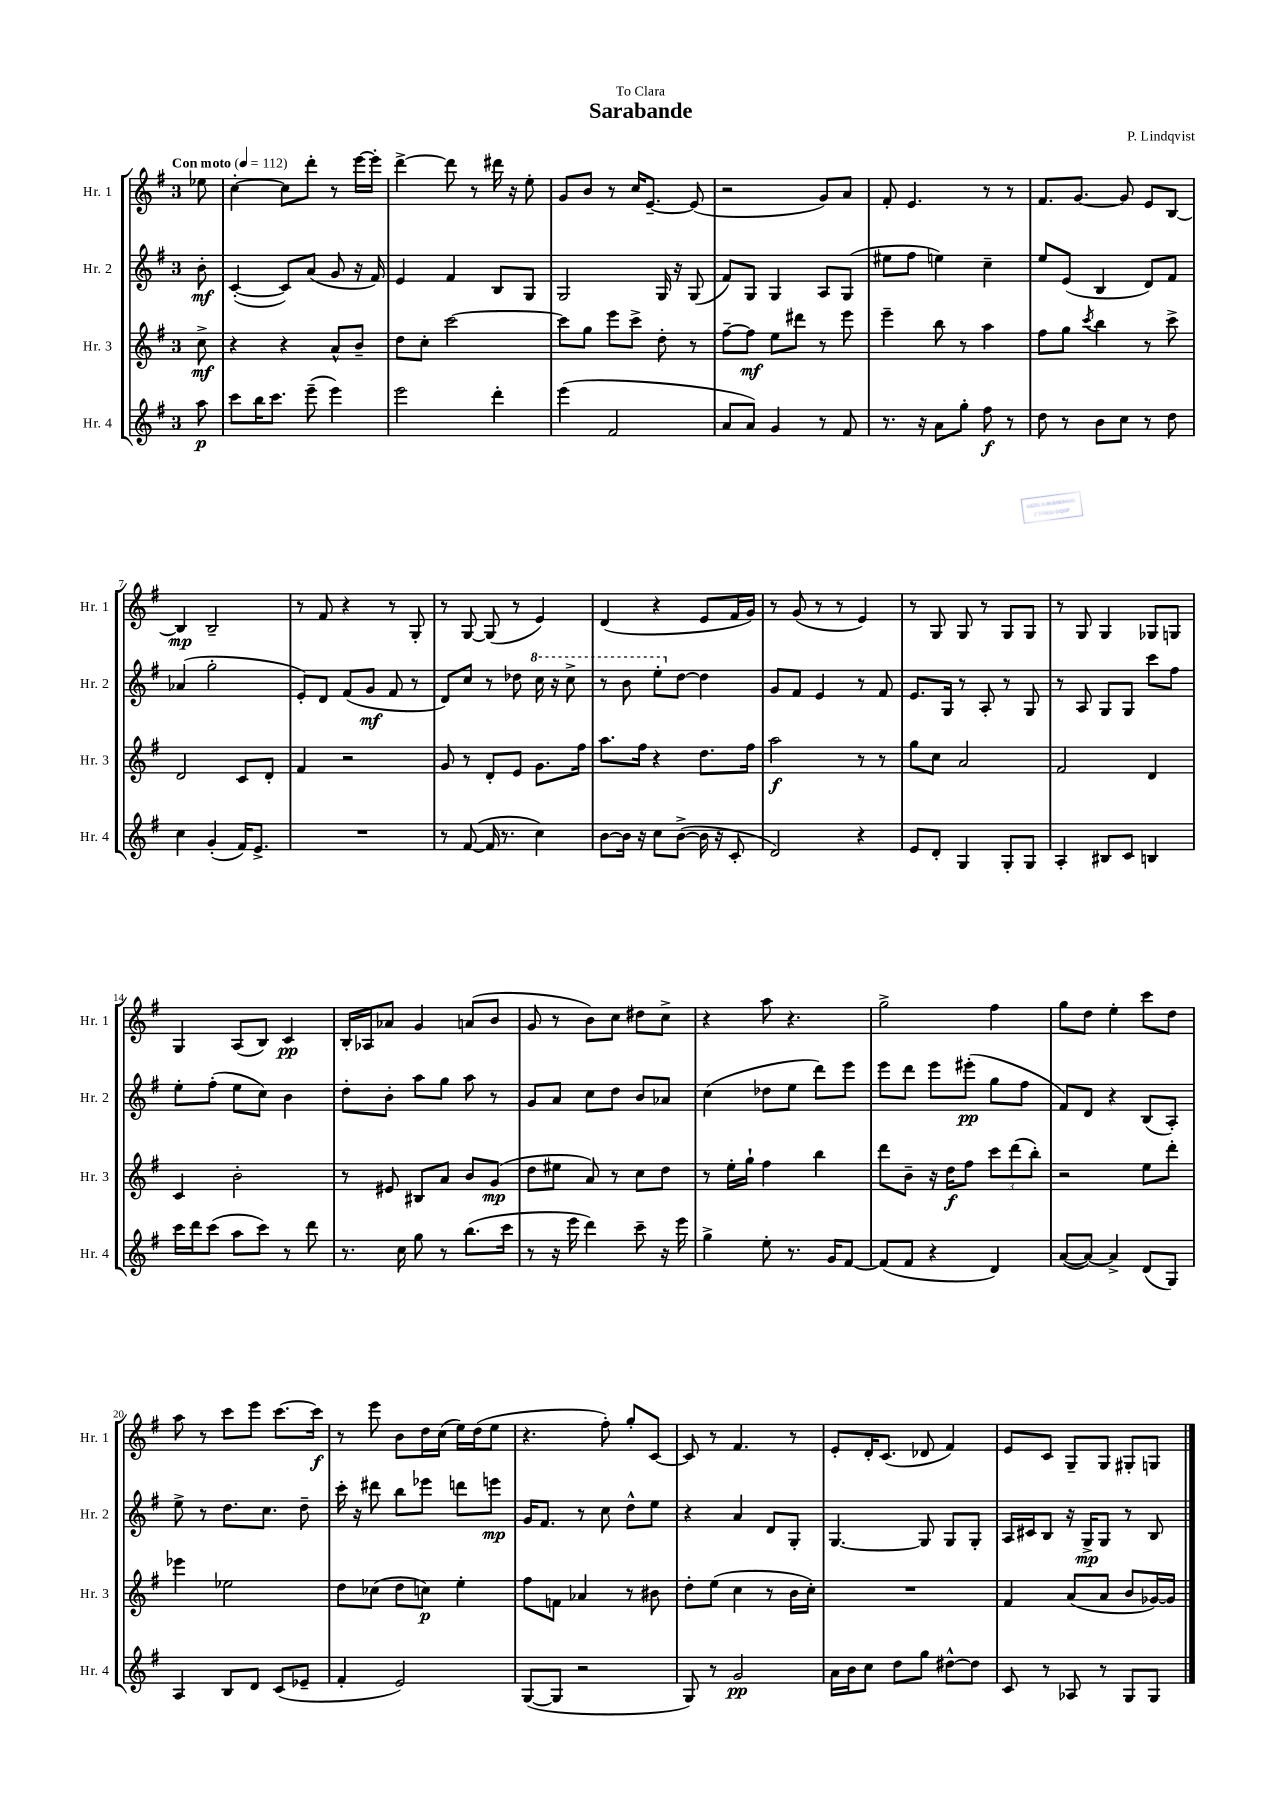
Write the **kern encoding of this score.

**kern	**kern	**kern	**kern
*staff4	*staff3	*staff2	*staff1
*clefG2	*clefG2	*clefG2	*clefG2
*k[f#]	*k[f#]	*k[f#]	*k[f#]
*M3/4	*M3/4	*M3/4	*M3/4
*MM112	*MM112	*MM112	*MM112
8aa\	8cc^\	8b'\	8ee-\
=	=	=	=
8ccc\L	4r	([4c'/	[4cc'\
16bb\K	.	.	.
8.ccc\J	.	.	.
.	4r	8c/]L)	8cc\]L
(8eee~\	.	(8a/J	8ddd'\J
4eee\)	8a^^/L	8g/	8r
.	8b~/J	16r	[16eee\LL
.	.	16f#/)	16eee'\]JJ
=	=	=	=
2eee\	8dd\L	4e/	[4ddd^\
.	8cc'\J	.	.
.	[2ccc\	4f#/	8ddd\]
.	.	.	8r
4ddd'\	.	8B/L	16ddd#\
.	.	.	16r
.	.	8G/J	8ee'\
=	=	=	=
(4eee\	8ccc\]L	2G/	8g/L
.	8gg\J	.	8b/J
2f#/	8eee\L	.	8r
.	8ccc^\J	.	16cc/LK
.	.	.	[8.e~/J
.	8dd'\	16G/	.
.	.	16r	.
.	8r	(8G/	(8e/]
=	=	=	=
8a/L	[8ff#~\L	8f#/L)	2r
8a/J)	8ff#\]J	8G/J	.
4g/	8ee\L	4G/	.
.	8ddd#\J	.	.
8r	8r	8A/L	8g/L)
8f#/	8eee\	(8G/J	8a/J
=	=	=	=
8.r	4eee~\	8ee#\L	8f#'/
.	.	8ff#\J	4.e/
16r	.	.	.
8a\L	8bb\	4ee\)	.
8gg'\J	8r	.	.
8ff#\	4aa\	4cc~\	8r
8r	.	.	8r
=	=	=	=
8dd\	8ff#\L	8ee/L	8.f#/L
8r	8gg\J	(8e/J	.
.	.	.	[8.g/J
.	8qccc/	.	.
8b\L	4bb\	4B/	.
8cc\J	.	.	8g/]
8r	8r	8d/L)	8e/L
8dd\	8ccc^\	8f#/J	[8B/J
=	=	=	=
4cc\	2d/	(4a-/	4B/]
(4g'/	.	2gg'\	2B~/
16f#/LK)	8c/L	.	.
8.e^/J	.	.	.
.	8d'/J	.	.
=	=	=	=
2.r	4f#/	8e'/L)	8r
.	.	8d/J	8f#/
.	2r	(8f#/L	4r
.	.	8g/J	.
.	.	8f#/	8r
.	.	8r	8G'/
=	=	=	=
8r	8g/	8d/L)	8r
([8f#/	8r	8cc/J	[8G/
16f#/]	8d'/L	8r	(8G/]
8.r	.	.	.
.	8e/J	8dd-\	8r
4cc\)	8.g\L	16ccc\	4e/)
.	.	16r	.
.	.	8ccc^\	.
.	16ff#\Jk	.	.
=	=	=	=
[8b\L	8.aa\L	8r	(4d/
16b\]Jk	.	8bb\	.
16r	16ff#\Jk	.	.
8cc\L	4r	8eee'\L	4r
([8b^\J	.	[8dd\J	.
16b\]	8.dd\L	4dd\]	8e/L
16r	.	.	.
8c'/	.	.	16f#/L
.	16ff#\Jk	.	16g/JJ)
=	=	=	=
2d/)	2aa\	8g/L	8r
.	.	8f#/J	(8g/
.	.	4e/	8r
.	.	.	8r
4r	8r	8r	4e/)
.	8r	8f#/	.
=	=	=	=
8e/L	8gg\L	8.e/L	8r
8d'/J	8cc\J	.	8G/
.	.	16G/Jk	.
4G/	2a/	8r	8G/
.	.	8A'/	8r
8G'/L	.	8r	8G/L
8G/J	.	8G/	8G/J
=	=	=	=
4A'/	2f#/	8r	8r
.	.	8A/	8G/
8B#/L	.	8G/L	4G/
8c/J	.	8G/J	.
4B/	4d/	8ccc\L	8G-/L
.	.	8ff#\J	8G/J
=	=	=	=
16ccc\LL	4c/	8ee'\L	4G/
16ddd\J	.	.	.
(8ccc\J	.	(8ff#'\J	.
8aa\L	2b'\	8ee\L	(8A/L
8ccc\J)	.	8cc\J)	8B/J)
8r	.	4b\	4c/
8ddd\	.	.	.
=	=	=	=
8.r	8r	8dd'\L	16B'/LL
.	.	.	16A-/J
.	8e#/	8b'\J	8a-/J
16cc\	.	.	.
8gg\	8B#/L	8aa\L	4g/
8r	8a/J	8gg\J	.
(8.bb\L	8b/L	8aa\	(8a/L
.	(8g/J	8r	8b/J
16ccc\Jk	.	.	.
=	=	=	=
8r	8dd\L	8g/L	8g/
16r	8ee#\J	8a/J	8r
16eee\	.	.	.
4ddd\)	8a/)	8cc\L	8b\L)
.	8r	8dd\J	8cc\J
8ccc~\	8cc\L	8b/L	8dd#\L
16r	8dd\J	8a-/J	8cc^\J
16eee\	.	.	.
=	=	=	=
4gg^\	8r	(4cc\	4r
.	16ee'\LL	.	.
.	16gg`\JJ	.	.
8ee'\	4ff#\	8dd-\L	8aa\
8.r	.	8ee\J	4.r
.	4bb\	8ddd\L)	.
16g/LK	.	.	.
[8f#/J	.	8eee\J	.
=	=	=	=
(8f#/]L	8ddd\L	8eee\L	2gg^\
8f#/J	8b~\J	8ddd\J	.
4r	16r	8eee\L	.
.	16dd\LK	.	.
.	8ff#\J	(8eee#'\J	.
4d/)	12ccc\L	8gg\L	4ff#\
.	(12ddd\	.	.
.	.	8ff#\J	.
.	12bb'\J)	.	.
=	=	=	=
([8a/L	2r	8f#/L)	8gg\L
8a/_J)	.	8d/J	8dd\J
4a^/]	.	4r	4ee'\
(8d/L	8ee\L	(8B/L	8ccc\L
8G/J)	8ddd'\J	8A'/J)	8dd\J
=	=	=	=
4A/	4eee-\	8ee^\	8aa\
.	.	8r	8r
8B/L	2ee-\	8.dd\L	8ccc\L
8d/J	.	.	8eee\J
.	.	8.cc\J	.
(8c/L	.	.	[8.ccc\L
8e-~/J	.	8dd~\	.
.	.	.	16ccc\]Jk
=	=	=	=
4f#'/	8dd\L	16ccc'\	8r
.	.	16r	.
.	(8cc-\J	8ddd#\	8eee\
2e/)	8dd\L	8bb\L	8b\L
.	8cc\J)	8eee-\J	16dd\L
.	.	.	(16cc\JJ
.	4ee'\	8ddd\L	16ee\LL)
.	.	.	(16dd\J
.	.	8eee\J	8ee\J
=	=	=	=
([8G/L	8ff#\L	16g/LK	4.r
.	.	8.f#/J	.
8G/]J	8f\J	.	.
2r	4a-/	8r	.
.	.	8cc\	8ff#'\)
.	8r	8dd^^\L	8gg'/L
.	8b#\	8ee\J	[8c/J
=	=	=	=
8G/)	8dd'\L	4r	8c/]
8r	(8ee\J	.	8r
2g/	4cc\	4a/	4.f#/
.	8r	8d/L	.
.	16b\LL	8G'/J	8r
.	16cc'\JJ)	.	.
=	=	=	=
16a\LL	2.r	[4.G/	8e'/L
16b\J	.	.	.
8cc\J	.	.	16d'/K
.	.	.	(8.c/J
8dd\L	.	.	.
8gg\J	.	8G/]	8d-/
[8dd#^^\L	.	8G/L	4f#/)
8dd#\]J	.	8G'/J	.
=	=	=	=
8c/	4f#/	16A/LL	8e/L
.	.	16c#/J	.
8r	.	8B/J	8c/J
8A-/	(8a/L	16r	8G~/L
.	.	16G^/LK	.
8r	8a/J	8G/J	8G/J
8G/L	8b/L	8r	8G#'/L
8G/J	[16g-/L)	8B/	8G/J
.	16g-/]JJ	.	.
==	==	==	==
*-	*-	*-	*-
